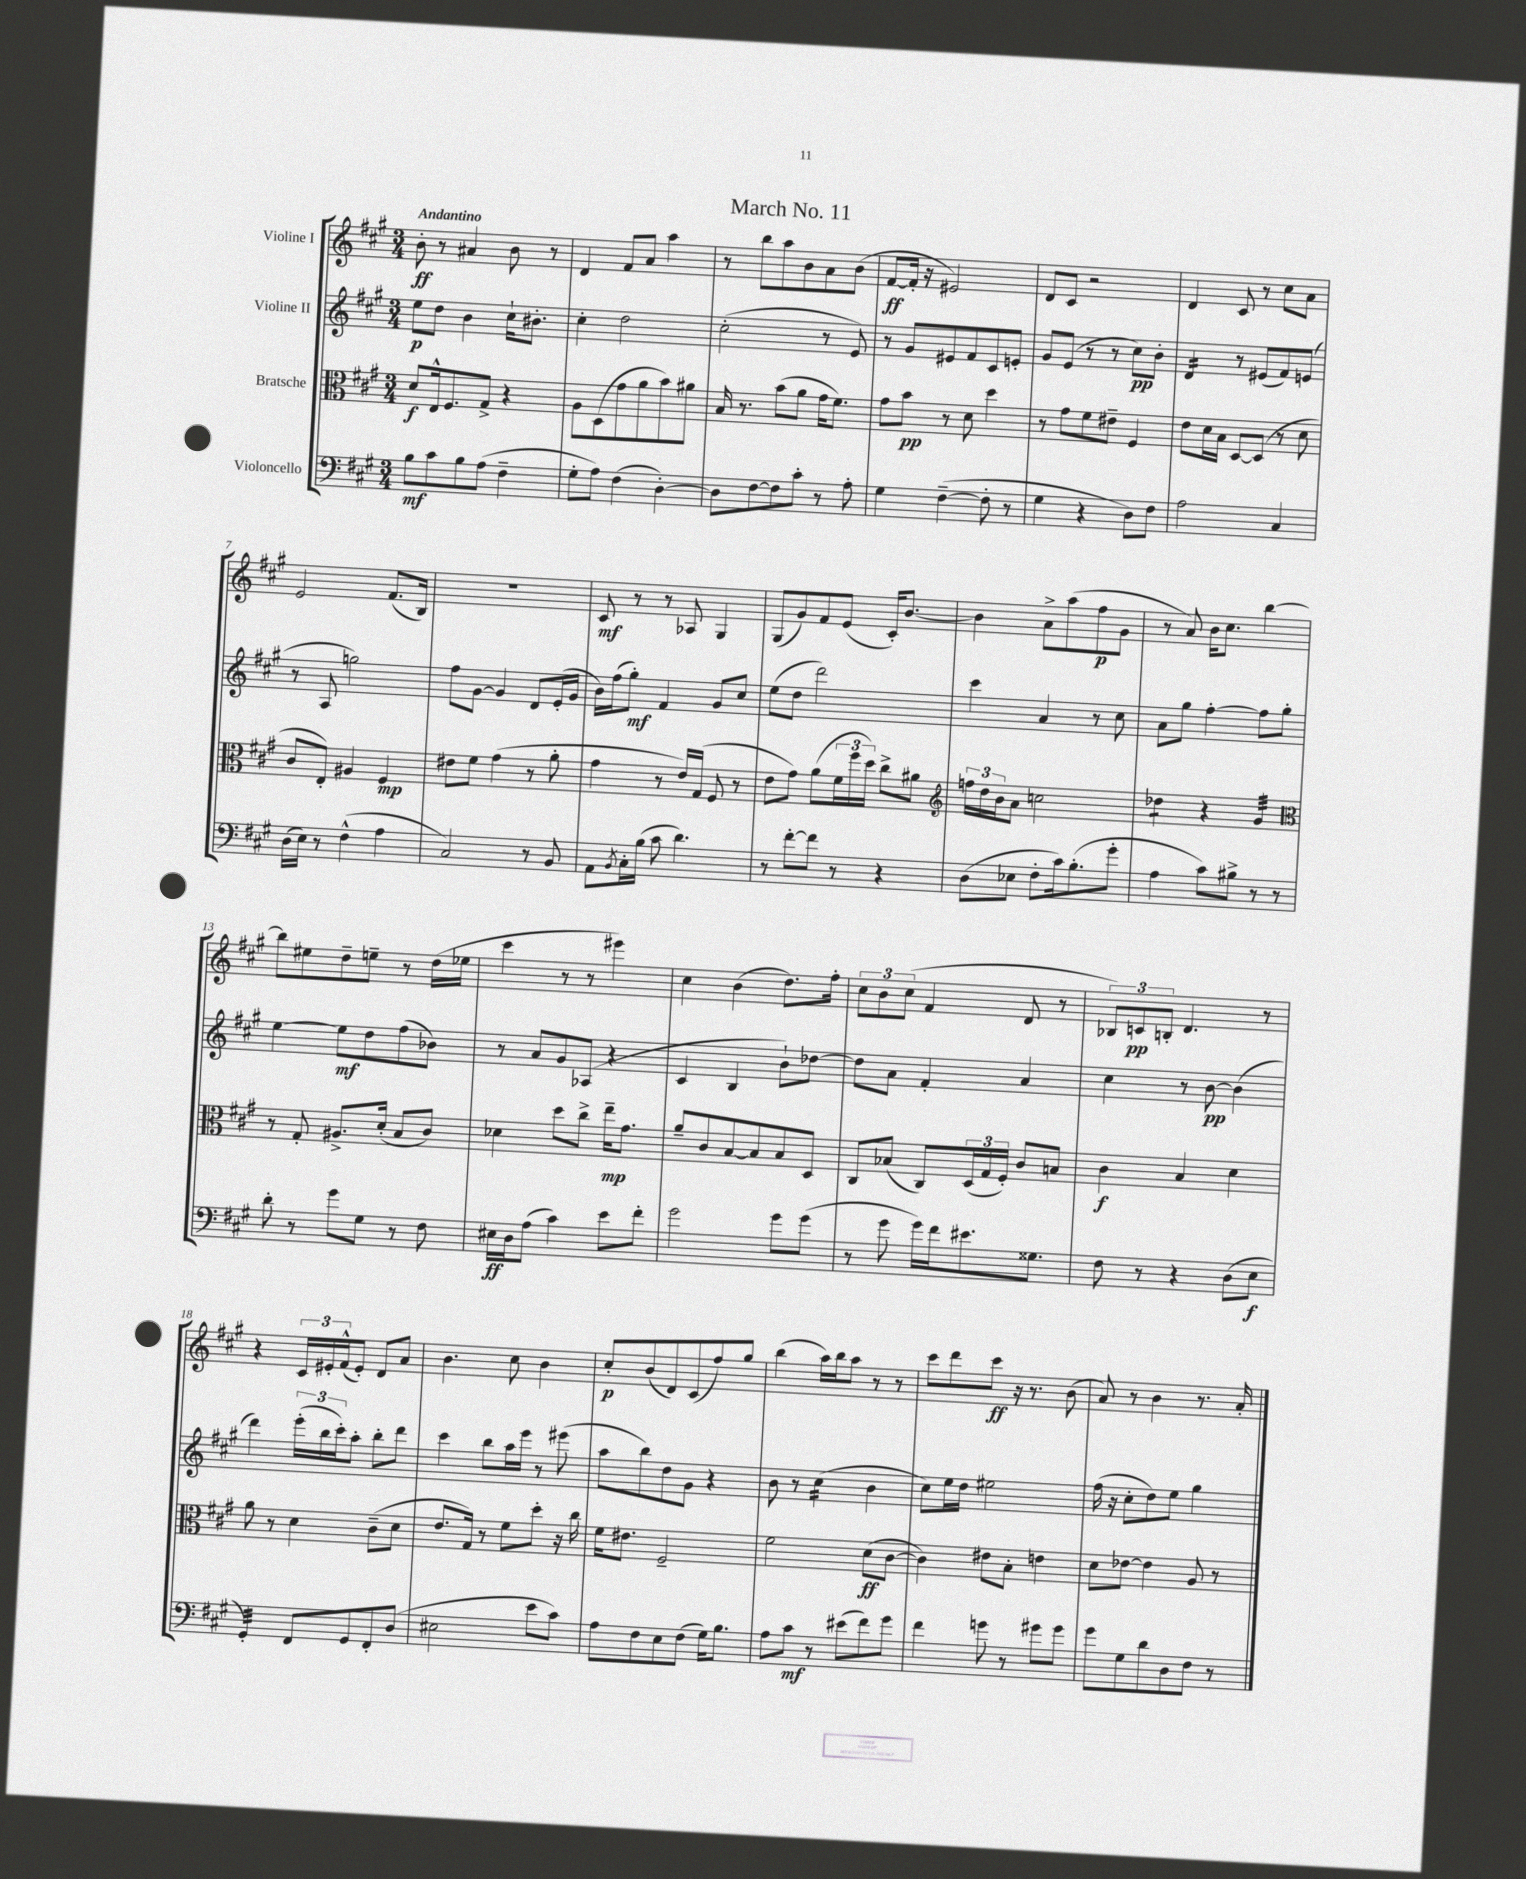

**kern	**kern	**kern	**kern
*staff4	*staff3	*staff2	*staff1
*clefF4	*clefC3	*clefG2	*clefG2
*k[f#c#g#]	*k[f#c#g#]	*k[f#c#g#]	*k[f#c#g#]
*M3/4	*M3/4	*M3/4	*M3/4
8B	8d	8ee	8b'
8c#	16E^^	8dd	8r
.	8.F#	.	.
8B	.	4b	4a#
(8A	8G#^	.	.
4F#~	4r	16cc#`	8b
.	.	8.b#'	.
.	.	.	8r
=	=	=	=
8G#'	8A	4cc#'	4d
8A)	(8D	.	.
(4F#	8g#	2dd	8f#
.	8a	.	8a
[4D')	8b)	.	4aa
.	8a#	.	.
=	=	=	=
8D]	16B	(2cc#'	8r
.	8.r	.	.
[8F#	.	.	8bb
8F#]	(8b	.	8aa
8c#'	8a	.	8b
8r	16g#	8r	8a
.	8.f#)	.	.
8A'	.	8e)	(8b
=	=	=	=
4G#	8g#	8r	[8f#
.	8b	8g#	16f#']
.	.	.	16r
([4F#~	8r	8e#	2e#)
.	8d	8f#	.
8F#']	4dd	8c#	.
8r	.	8e'	.
=	=	=	=
4G#	8r	8g#	8d
.	8g#	(8e	8c#
4r	8f#	8r	2r
.	8e#~	8r	.
8D)	4F#	8cc#)	.
8F#	.	8b'	.
=	=	=	=
2A	8e	4d	4d
.	16d	.	.
.	16B	.	.
.	[8D	8r	8c#
.	(8D]	(8e#	8r
4C#	8r	8f#)	8cc#
.	8d	(8e	8a
=	=	=	=
(16D	8c#	8r	2e
16E)	.	.	.
8r	8E')	8A	.
(4F#^^	4A#	2gg)	.
4A	4F#	.	(8.f#
.	.	.	16B)
=	=	=	=
2C#)	8e#	8ff#	2.r
.	8f#	[8g#	.
.	(4g#	4g#]	.
8r	8r	8d	.
8BB	8a'	(16e'	.
.	.	16g#	.
=	=	=	=
8AA	4g#	16b)	8c#
.	.	(16ff#	.
8qBB	.	.	.
16C#'	.	8gg#')	8r
(16B	.	.	.
8c#	8r	4f#	8r
4.d)	16e)	.	8A-
.	(16G#	.	.
.	8F#	8g#	4G#
.	8r	8cc#	.
=	=	=	=
8r	8e	(8ee	(8G#
[8f#'	8g#)	8dd	8g#)
8f#]	(8a	2ddd)	8f#
8r	24f#	.	(8e
.	24ff#	.	.
.	24dd)	.	.
4r	8cc#^	.	16c#')
.	.	.	[8.b
.	8a#	.	.
=	=	=	=
*	*clefG2	*	*
(8D	24ff	4ccc#	4b]
.	24dd	.	.
.	24b	.	.
8E-	8a	.	.
8F#'	2cc	4a	8a^
16c#)	.	.	(8aa
(8.B'	.	.	.
.	.	8r	8ff#
8g#'	.	8cc#	8g#
=	=	=	=
4A	4dd-	8a	8r
.	.	8gg#	8a)
8c#)	4r	[4ff#'	16b
.	.	.	8.cc#
8B#^	.	.	.
8r	4g#	8ff#]	[4bb
8r	.	8gg#'	.
=	=	=	=
*	*clefC3	*	*
8d'	8r	[4ee	8bb]
8r	8G#'	.	8ee#
8g#	8.A#^	8ee]	8dd~
8G#	.	8dd	8ee~
.	(16d'	.	.
8r	8B	(8ff#	8r
8F#	8c#)	8b-)	(16dd
.	.	.	16ee-
=	=	=	=
16E#	4d-	8r	4ccc#
16D	.	.	.
(8A	.	8a	.
4c#)	8dd	8g#	8r
.	8cc#^	(8A-	8r
8e	16ee~	4r	4eee#)
.	8.g#	.	.
8f#'	.	.	.
=	=	=	=
2g#	8a~	4c#	4cc#
.	8c#	.	.
.	[8B	4B	(4b
.	8B]	.	.
8g#	8B	8b`)	8.dd)
(8g#	8D	[8dd-	.
.	.	.	16ff#'
=	=	=	=
8r	8C#	8dd-]	12cc#
.	.	.	12b
8g#	(8B-	8a	.
.	.	.	(12cc#
16g#)	8C#)	4f#'	4f#
16f#	.	.	.
8.e#	(24D	.	.
.	24G#	.	.
.	24F#')	.	.
.	8c#	4a	8d
8.G##	.	.	.
.	8B	.	8r
=	=	=	=
8F#	4c#	4cc#	12B-)
.	.	.	12c
8r	.	.	.
.	.	.	12B'
4r	4B	8r	4.d
.	.	[8b	.
(8D	4d	(4b]	.
8E	.	.	8r
=	=	=	=
4GG#')	8a	4ddd)	4r
.	8r	.	.
8FF#	4d	(24eee'	24c#
.	.	24bb	24e#'
.	.	24ccc#')	(24f#^^
8GG#	.	8aa'	8e#')
8FF#'	(8c#~	8bb'	8d
(8D	8d	8ddd	8a
=	=	=	=
2E#	8.e	4ccc#	4.b
.	16G#)	.	.
.	8r	8bb	.
.	8f#	16aa	8cc#
.	.	16eee	.
8e	8dd'	8r	4b
8c#)	16r	(8eee#	.
.	16cc#	.	.
=	=	=	=
8A	16f#	8aa	8cc#'
.	8.e#	.	.
8F#	.	8bb)	(8b
8E	2F#~	8dd	8d)
(8F#	.	8g#	(8c#
16G#)	.	4r	8ff#)
8.B	.	.	.
.	.	.	8gg#
=	=	=	=
8A	2f#	8b	(4bb
8c#	.	8r	.
8r	.	(4cc#	16aa)
.	.	.	16bb
(8e#	.	.	8aa
8f#)	(8d	4b	8r
8g#	[8c#	.	8r
=	=	=	=
4f#	4c#])	8cc#)	8ccc#
.	.	16ee	8ddd
.	.	16dd	.
8g	8e#	2ee#	8ccc#
8r	8B'	.	16r
.	.	.	8.r
8g#	4e	.	.
8g#	.	.	(8b
=	=	=	=
8g#	8d	(16ff#	8a)
.	.	16r	.
8G#	[8e-	8cc#'	8r
8d	4e-]	8dd)	4b
8D	.	8ee	.
8F#	8A	4gg#	8.r
8r	8r	.	.
.	.	.	16a'
==	==	==	==
*-	*-	*-	*-
